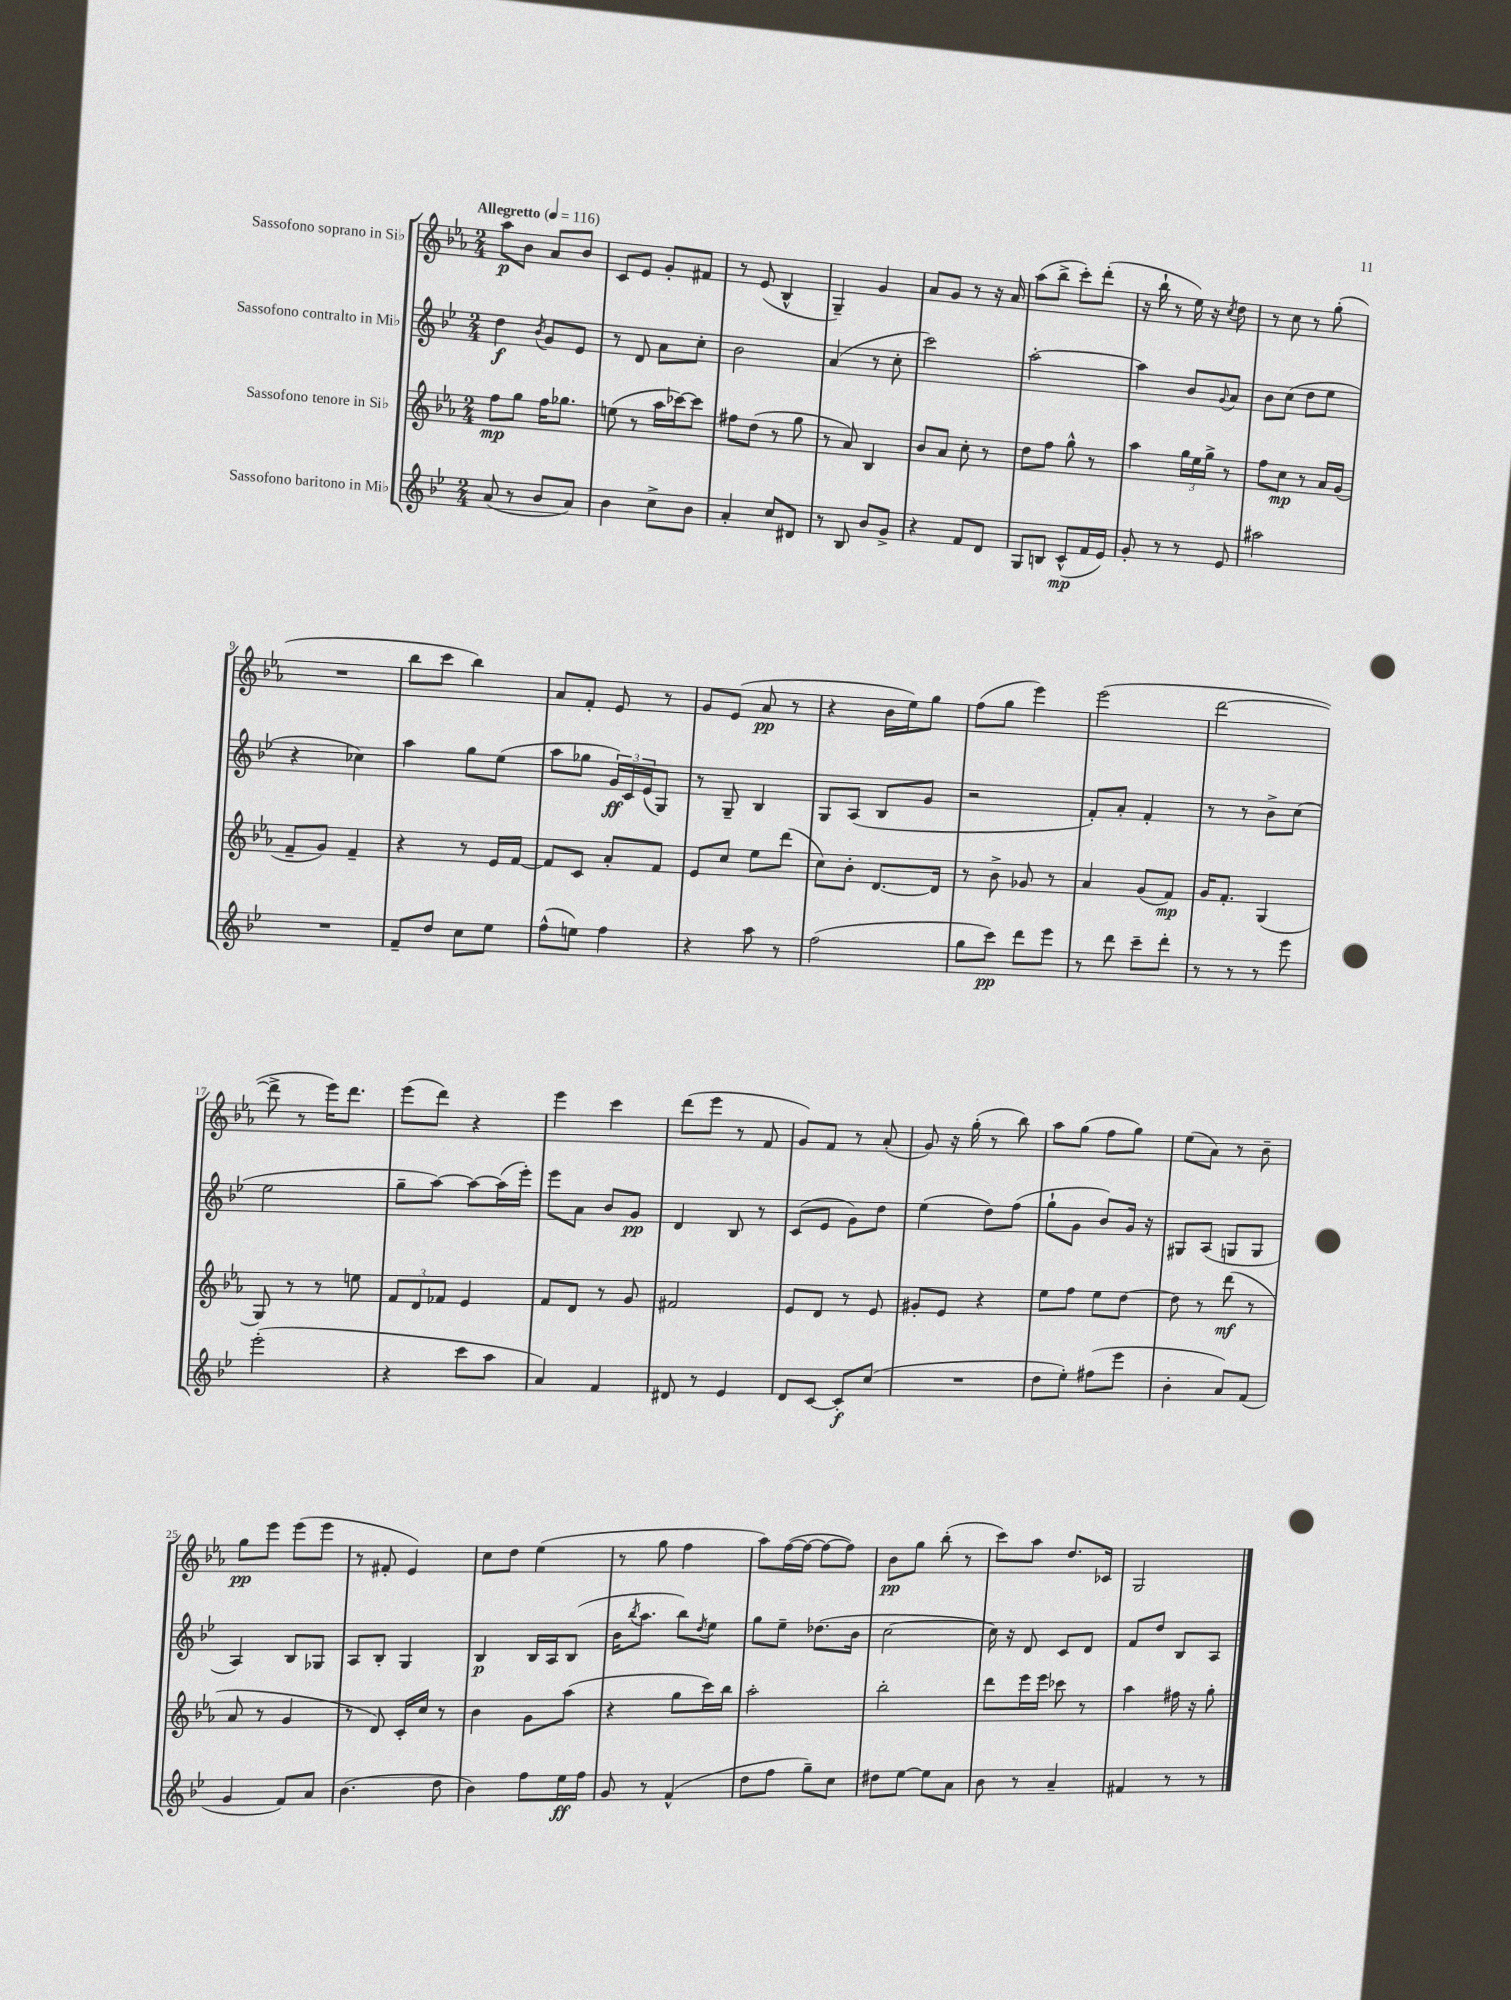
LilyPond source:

<<
\new StaffGroup <<
\new Staff = "s0" \with { instrumentName = "Sassofono soprano in Sib" } {
    \clef treble \key ees \major \numericTimeSignature \time 2/4 \tempo "Allegretto" 4 = 116
    aes''8\p bes'8 aes'8 bes'8 |
    c'8 ees'8 g'8-. fis'8 |
    r8 ees'8( bes4-^ |
    g4--) g'4 |
    aes'8 g'8 r8 r16 aes'16 |
    aes''8( bes''8-> c'''8-.) d'''8-.( |
    r16 bes''16-! r8 ees''16) r16 \acciaccatura { c''8 } d''8 |
    r8 c''8 r8 g''8-.( |
    R2 |
    bes''8 c'''8 bes''4) |
    aes'8 f'8-. ees'8 r8 |
    g'8 ees'8( aes'8\pp r8 |
    r4 bes'16 ees''16) g''8 |
    f''8( g''8 ees'''4) |
    ees'''2( |
    d'''2~ |
    d'''8-> r8 ees'''16) d'''8. |
    ees'''8( d'''8) r4 |
    ees'''4 c'''4 |
    d'''8( ees'''8 r8 f'8 |
    g'8) f'8 r8 aes'8-.( |
    g'8) r16 g''16-.( r8 bes''8) |
    aes''8 g''8( f''8 g''8) |
    ees''8( aes'8) r8 bes'8-- |
    g''8\pp ees'''8 ees'''8( ees'''8 |
    r8 fis'8-. ees'4) |
    c''8 d''8 ees''4( |
    r8 g''8 f''4 |
    aes''8) f''16~( f''16~ f''8~ f''8) |
    bes'8\pp g''8 bes''8-.( r8 |
    c'''8) aes''8 d''8. ces'16 |
    g2 \bar "|." |
}
\new Staff = "s1" \with { instrumentName = "Sassofono contralto in Mib" } {
    \clef treble \key bes \major \numericTimeSignature \time 2/4
    d''4\f \acciaccatura { bes'8 } g'8 ees'8 |
    r8 d'8 a'8 c''8-. |
    bes'2 |
    a'4( r8 c''8-. |
    c'''2) |
    a''2~-. |
    a''4 bes'8 \appoggiatura { g'8 } a'8 |
    bes'8 c''8( d''8 ees''8 |
    r4 ces''4) |
    a''4 g''8 ees''8( |
    a''8 ges''8 \tuplet 3/2 { g'16\ff) c'16 ees'16( } g8) |
    r8 g8-- bes4 |
    g8 a8( bes8 g'8 |
    r2 |
    f'8-.) a'8-. f'4-. |
    r8 r8 bes'8-> c''8( |
    ees''2 |
    g''8-- a''8~) a''8~ a''16( ees'''16-.) |
    ees'''8 a'8 bes'8 g'8\pp |
    d'4 bes8 r8 |
    c'8( ees'8 g'8) d''8 |
    ees''4( d''8) f''8( |
    g''8-! g'8 bes'8) g'16 r16 |
    gis8 a8( g8 g8 |
    a4) bes8 ges8 |
    a8 bes8-. g4 |
    bes4\p bes16 a16 bes8( |
    bes'16 \acciaccatura { bes''8 } a''8. bes''8) \acciaccatura { d''8 } ees''8 |
    g''8 ees''8-- des''8.( bes'16 |
    c''2~ |
    c''16) r16 d'8 c'8 d'8 |
    f'8 d''8 bes8 a8 \bar "|." |
}
\new Staff = "s2" \with { instrumentName = "Sassofono tenore in Sib" } {
    \clef treble \key ees \major \numericTimeSignature \time 2/4
    f''8\mp g''8 f''16 ges''8. |
    e''8( r8 aes''16 ces'''16~) ces'''8 |
    fis''8 d''8( r8 g''8 |
    r8 aes'8) bes4 |
    bes'8 aes'8 c''8-. r8 |
    d''8 f''8 g''8-^ r8 |
    aes''4 \tuplet 3/2 { g''16 ees''16 g''16-> } r8 |
    f''8 c''8\mp r8 aes'16 g'16( |
    f'8-- g'8) f'4-- |
    r4 r8 ees'16 f'16~ |
    f'8 c'8 aes'8-. f'8 |
    ees'8 c''8 ees''8 d'''8( |
    c''8) bes'8-. d'8.~ d'16 |
    r8 bes'8-> ges'8 r8 |
    aes'4 g'8( f'8\mp) |
    g'16 f'8.-. g4( |
    g8) r8 r8 e''8 |
    \tuplet 3/2 { f'8 d'8 fes'8 } ees'4 |
    f'8 d'8 r8 g'8 |
    fis'2 |
    ees'8 d'8 r8 ees'8 |
    gis'8-. ees'8 r4 |
    ees''8 f''8 ees''8 d''8~ |
    d''8 r8 d'''8\mf( r8 |
    aes'8 r8 g'4 |
    r8 d'8) c'16-. c''16 r8 |
    bes'4 g'8 aes''8( |
    r4 g''8 c'''16) bes''16 |
    aes''2-. |
    bes''2-. |
    d'''8 ees'''16 ees'''16 ces'''8 r8 |
    aes''4 fis''16 r16 g''8-. \bar "|." |
}
\new Staff = "s3" \with { instrumentName = "Sassofono baritono in Mib" } {
    \clef treble \key bes \major \numericTimeSignature \time 2/4
    a'8( r8 bes'8 a'8) |
    bes'4 c''8-> bes'8 |
    a'4-. c''8 dis'8 |
    r8 bes8 bes'8 g'8-> |
    r4 f'8 d'8 |
    g8 b8 c'8-^\mp( f'16 ees'16) |
    g'8-. r8 r8 ees'8 |
    ais''2 |
    R2 |
    f'8-- d''8 c''8 ees''8 |
    f''8-^( e''8) f''4 |
    r4 a''8 r8 |
    f''2( |
    g''8 c'''8\pp) d'''8 ees'''8 |
    r8 d'''8 c'''8-- d'''8-. |
    r8 r8 r8 ees'''8 |
    ees'''2-.( |
    r4 c'''8 a''8 |
    a'4) f'4 |
    dis'8 r8 ees'4 |
    d'8 c'8~ c'8-.\f c''8( |
    R2 |
    d''8 ees''8-.) fis''8( ees'''8 |
    bes'4-. a'8) f'8( |
    g'4 f'8) a'8 |
    bes'4.( d''8 |
    bes'4) f''8 ees''16\ff f''16 |
    g'8 r8 f'4-^( |
    d''8 f''8 g''8--) c''8 |
    dis''8 ees''8~ ees''8 a'8 |
    bes'8 r8 a'4-- |
    fis'4 r8 r8 \bar "|." |
}
>>
>>
